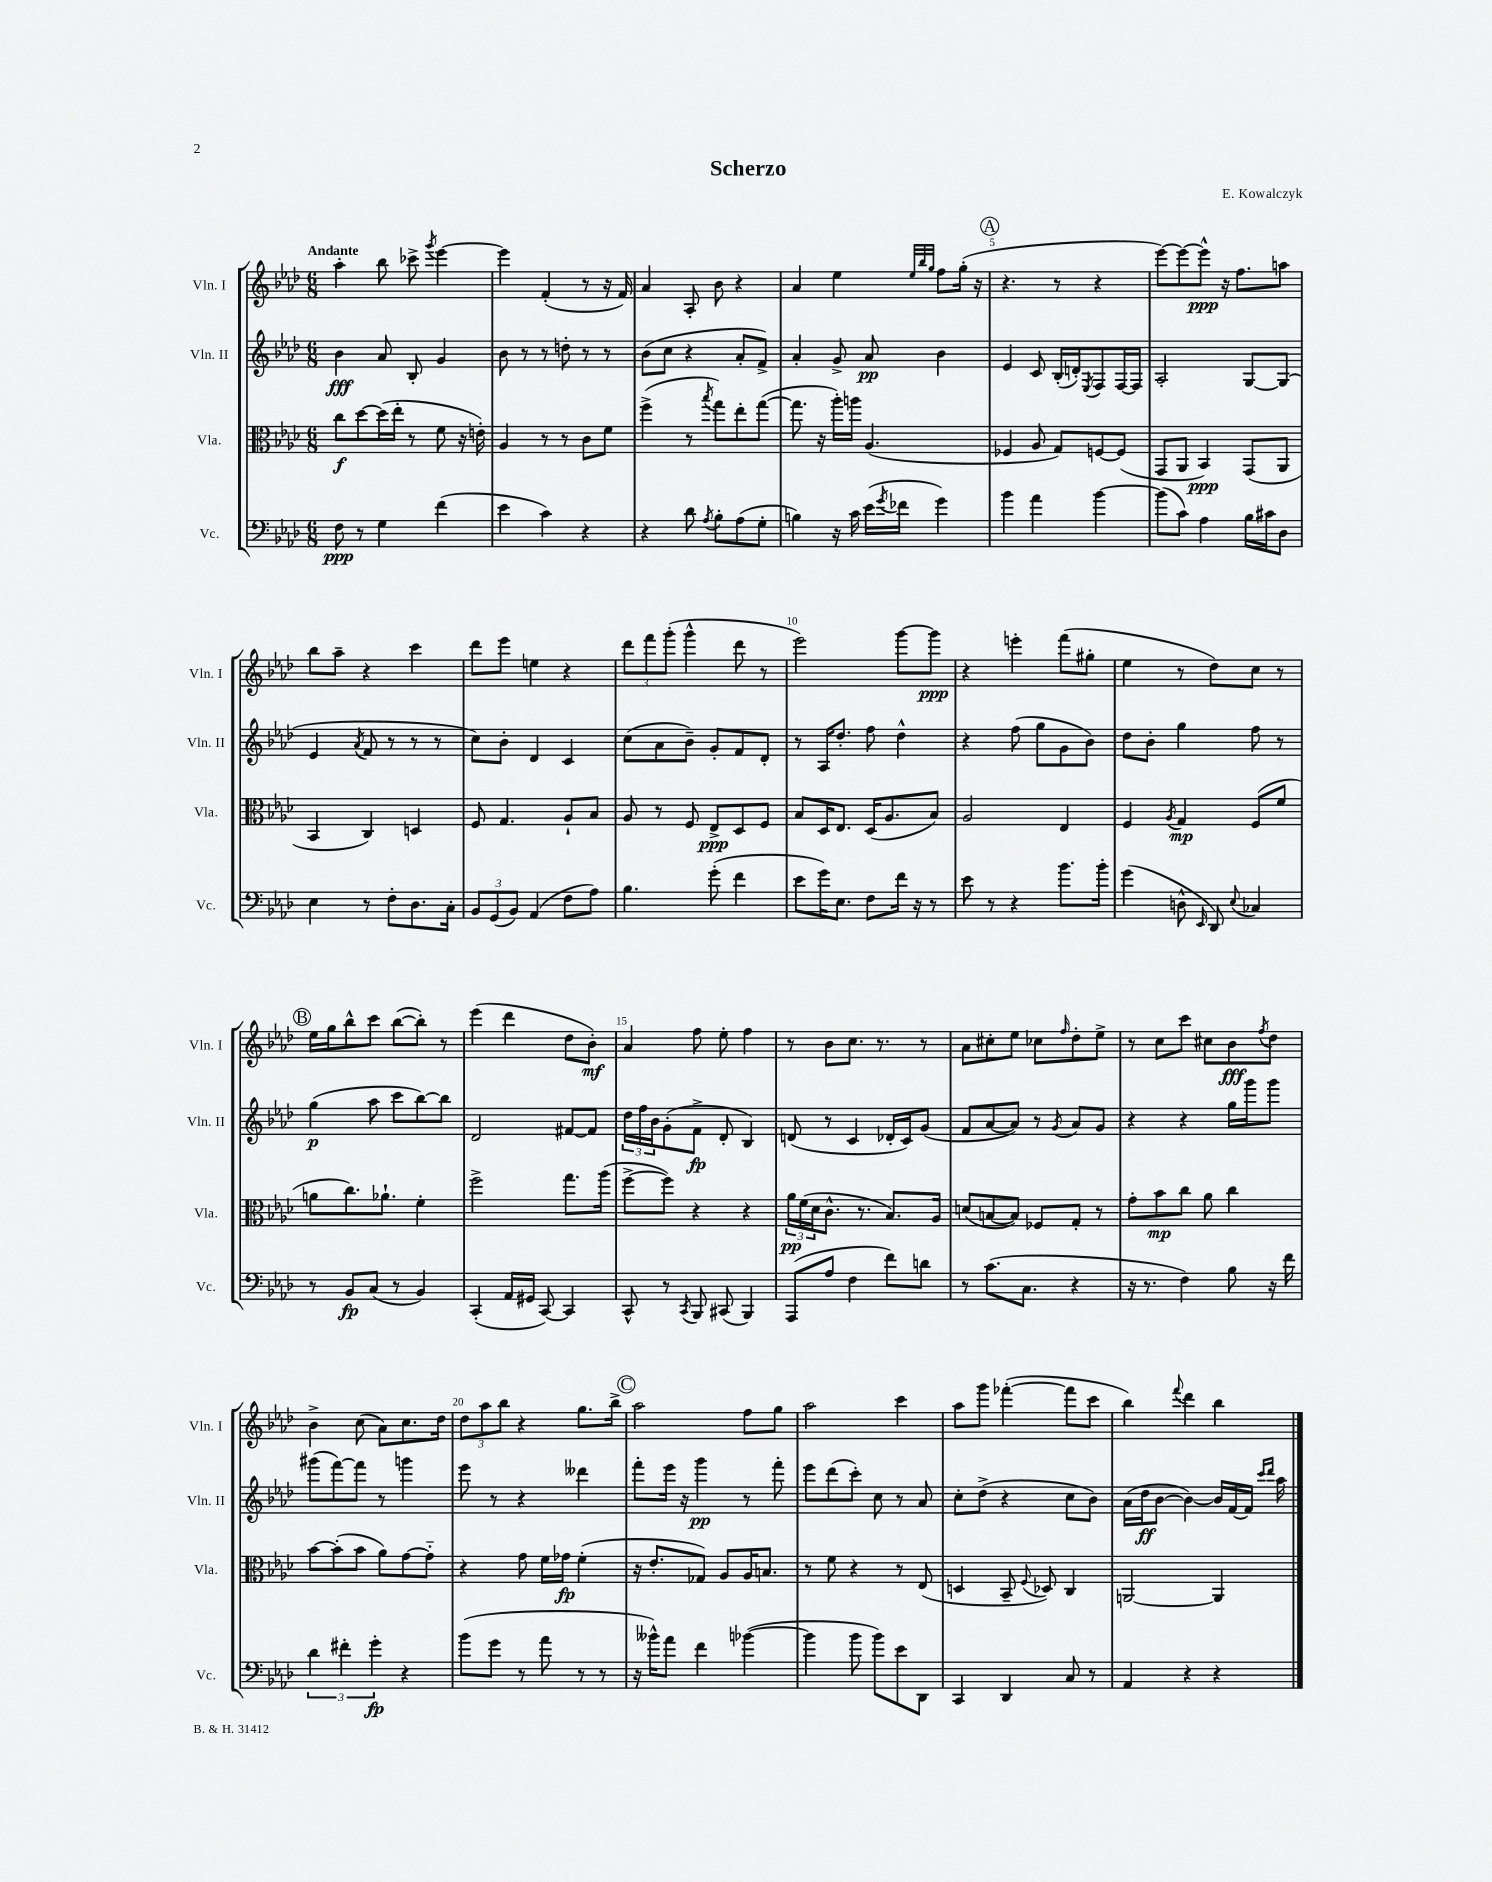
\header { title = "Scherzo" composer = "E. Kowalczyk" }
<<
\new StaffGroup <<
\new Staff = "s0" \with { instrumentName = "Vln. I" shortInstrumentName = "Vln. I" } {
    \clef treble \key aes \major \numericTimeSignature \time 6/8 \tempo "Andante"
    aes''4-. bes''8 ces'''8-> \acciaccatura { g'''8 } ees'''4~ |
    ees'''4 f'4-.( r8 r16 f'16) |
    aes'4 aes8-. bes'8 r4 |
    aes'4 ees''4 \grace { ees''32 bes''32 g''32 } f''8 g''16-.( r16 |
    \mark \markup { \circle "A" } r4. r8 r4 |
    ees'''8~) ees'''8~ ees'''8-^\ppp r16 f''8. a''8 |
    bes''8 aes''8-- r4 c'''4 |
    des'''8 ees'''8 e''4 r4 |
    \tuplet 3/2 { des'''8 f'''8 g'''8-.( } g'''4-^ des'''8 r8 |
    ees'''2) g'''8~ g'''8\ppp |
    r4 e'''4-. f'''8( gis''8-. |
    ees''4 r8 des''8) c''8 r8 |
    \mark \markup { \circle "B" } ees''16 g''16 bes''8-^ c'''8 bes''8~( bes''8-.) r8 |
    ees'''4( des'''4 des''8 bes'8-.\mf) |
    aes'4 f''8 ees''8-. f''4 |
    r8 bes'8 c''8. r8. r8 |
    aes'8 cis''8-. ees''8 ces''8 \grace { f''16 } des''8-. ees''8-> |
    r8 c''8 c'''8 cis''8 bes'8\fff \acciaccatura { f''8 } des''8 |
    bes'4-> c''8( aes'8) c''8. des''16 |
    \tuplet 3/2 { des''8 aes''8 bes''8 } r4 g''8. bes''16-> |
    \mark \markup { \circle "C" } aes''2 f''8 g''8 |
    aes''2 c'''4 |
    aes''8 g'''8 fes'''4~-.( fes'''8 c'''8 |
    bes''4) \appoggiatura { f'''8 } des'''4 bes''4 \bar "|." |
}
\new Staff = "s1" \with { instrumentName = "Vln. II" shortInstrumentName = "Vln. II" } {
    \clef treble \key aes \major \numericTimeSignature \time 6/8
    bes'4\fff aes'8 bes8-. g'4 |
    bes'8 r8 r8 d''8-. r8 r8 |
    bes'8( c''8 r4 aes'8-. f'8->) |
    aes'4-. g'8-> aes'8\pp bes'4 |
    \mark \markup { \circle "A" } ees'4 c'8 bes16-.( d'16-.) \acciaccatura { ees8 } f8 f16~ f16 |
    aes2-. g8~ g8( |
    ees'4 \acciaccatura { aes'8 } f'8 r8 r8 r8 |
    c''8) bes'8-. des'4 c'4 |
    c''8( aes'8 bes'8--) g'8-. f'8 des'8-. |
    r8 aes16 des''8.-. f''8 des''4-^ |
    r4 f''8( g''8 g'8 bes'8) |
    des''8 bes'8-. g''4 f''8 r8 |
    \mark \markup { \circle "B" } g''4\p( aes''8 c'''8 bes''8~) bes''8 |
    des'2 fis'8~ fis'8 |
    \tuplet 3/2 { des''16 f''16 bes'16 } g'8-.( f'8->\fp des'8-. bes4) |
    d'8( r8 c'4 des'16-. c'16) g'8( |
    f'8 aes'8~ aes'8) r8 \acciaccatura { g'8 } aes'8 g'8 |
    r4 r4 g''16 g'''16 g'''8 |
    gis'''8( f'''8~) f'''8 r8 g'''4 |
    ees'''8 r8 r4 deses'''4 |
    \mark \markup { \circle "C" } f'''8-. ees'''16 r16 g'''4\pp r8 f'''8-. |
    ees'''8 des'''8( c'''8-.) c''8 r8 aes'8 |
    c''8-. des''8->( r4 c''8 bes'8) |
    aes'16( des''16\ff bes'8~ bes'4~) bes'16 f'16~ f'16 \grace { c'''16 des'''16 } aes''16 \bar "|." |
}
\new Staff = "s2" \with { instrumentName = "Vla." shortInstrumentName = "Vla." } {
    \clef alto \key aes \major \numericTimeSignature \time 6/8
    c''8\f des''8~ des''16( ees''16-. r8 f'8 r16 e'16-.) |
    aes4 r8 r8 c'8 f'8 |
    f''4->( r8 \acciaccatura { bes''8 } g''8) ees''8-. g''8~( |
    g''8. r16 aes''16-.) a''16 aes4.( |
    \mark \markup { \circle "A" } fes4 aes8 g8) f8~ f8( |
    g,8 aes,8 bes,4\ppp) g,8( aes,8 |
    bes,4 c4) d4 |
    f8 g4. aes8-! bes8 |
    aes8 r8 f8 ees8->\ppp des8 f8 |
    bes8 des16 ees8. des16( aes8. bes8) |
    aes2 ees4 |
    f4 \acciaccatura { aes8 } g4\mp f8( f'8 |
    \mark \markup { \circle "B" } a'8 c''8.) aes'8.-! f'4-. |
    f''2-> g''8. aes''16( |
    f''8~-> f''8) r4 r4 |
    \tuplet 3/2 { aes'16\pp f'16( des'16 } c'8.-^ r8. bes8.) aes16 |
    d'8( b8~ b8) fes8 g8-. r8 |
    g'8-. bes'8\mp c''8 aes'8 c''4 |
    bes'8~ bes'8-.( bes'8 aes'8) g'8~ g'8-_ |
    r4 g'8 f'16 ges'16\fp f'4-.( |
    \mark \markup { \circle "C" } r16 ees'8.-. ges8) aes8 aes16 b8. |
    r8 f'8 r4 r8 ees8( |
    d4 bes,8-- \appoggiatura { f8 } des8) c4 |
    a,2~ a,4 \bar "|." |
}
\new Staff = "s3" \with { instrumentName = "Vc." shortInstrumentName = "Vc." } {
    \clef bass \key aes \major \numericTimeSignature \time 6/8
    f8\ppp r8 g4 f'4( |
    ees'4 c'4) r4 |
    r4 des'8 \acciaccatura { aes8 } bes8-. aes8( g8-. |
    b4) r16 c'16 ees'16( \acciaccatura { g'8 } fes'16 g'4) |
    \mark \markup { \circle "A" } bes'4 aes'4 bes'4~ |
    bes'8( c'8) aes4 bes16 cis'16 des8 |
    ees4 r8 f8-. des8. c16-. |
    \tuplet 3/2 { bes,8 g,8( bes,8) } aes,4( f8 aes8) |
    bes4. g'8-.( f'4 |
    ees'8 g'16) ees8. f8 f'16 r16 r8 |
    ees'8 r8 r4 bes'8. bes'16-. |
    g'4( d8-^ \grace { ees,16 } des,8) \appoggiatura { ees8 } ces4 |
    \mark \markup { \circle "B" } r8 bes,8\fp c8( r8 bes,4) |
    c,4-.( aes,16 gis,16 c,8~) c,4 |
    c,8-^ r8 \acciaccatura { c,8 } bes,,8 cis,8( bes,,4) |
    aes,,8( aes8 f4 f'8) d'8 |
    r8 c'8.( c8. r4 |
    r16 r8. f4) bes8 r16 f'16 |
    \tuplet 3/2 { des'4 fis'4-. g'4-.\fp } r4 |
    bes'8( g'8 r8 aes'8 r8 r8 |
    \mark \markup { \circle "C" } r16 beses'16-^) aes'8 f'4 bes'4~( |
    bes'4 bes'8 bes'8) ees'8 des,8 |
    c,4 des,4 c8 r8 |
    aes,4 r4 r4 \bar "|." |
}
>>
>>
\layout { \context { \Score \override BarNumber.break-visibility = ##(#f #t #t) barNumberVisibility = #(every-nth-bar-number-visible 5) } }
